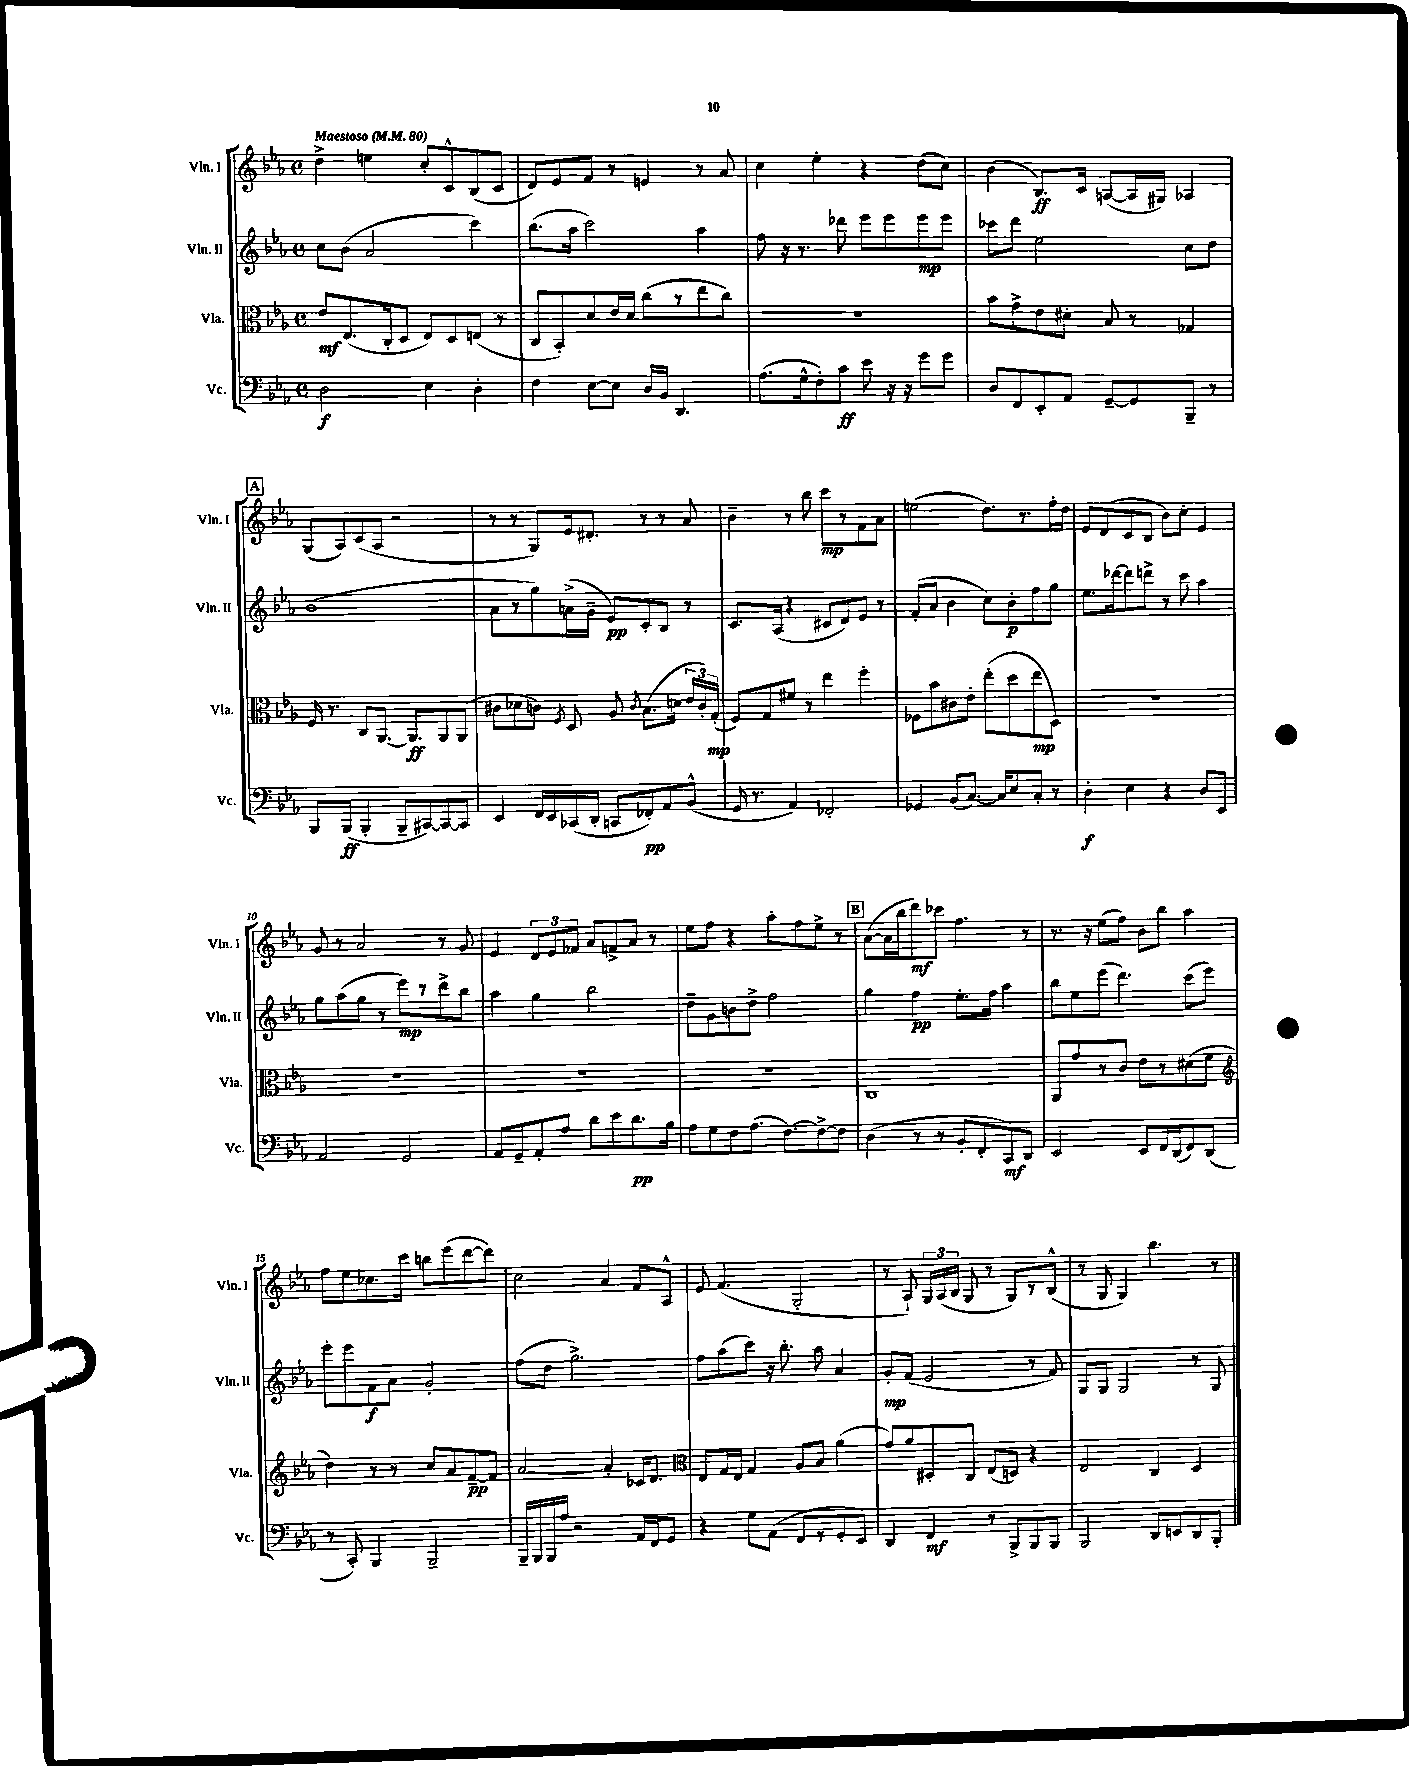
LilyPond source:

<<
\new StaffGroup <<
\new Staff = "s0" \with { instrumentName = "Vln. I" shortInstrumentName = "Vln. I" } {
    \clef treble \key ees \major \defaultTimeSignature \time 4/4 \tempo "Maestoso" 4 = 80
    \autoBeamOff d''4-> e''4 c''8[-. c'8-^ bes8( c'8] |
    d'8[) ees'8 f'8] r8 e'4 r8 aes'8 |
    c''4 ees''4-. r4 d''8[( c''8]) |
    bes'4( bes8.[\ff) c'16] a8[~( a16 gis16]) aes4 |
    \mark \markup { \box "A" } g8[( aes8) c'8( aes8] r2 |
    r8 r8 g8[) ees'16 dis'8.]-. r8 r8 aes'8 |
    bes'4-- r8 bes''8 c'''8[\mp r8 f'8 aes'8] |
    e''2( d''8.[) r8. f''16-. d''16] |
    ees'8[ d'8( c'8 bes8] bes'8[) c''8]-. ees'4 |
    g'8 r8 aes'2 r8 g'8 |
    ees'4 \tuplet 3/2 { d'8[ ees'8 fes'8] } aes'8[ f'8-> aes'8] r8 |
    ees''8[ f''8] r4 aes''8[-. f''8 ees''8]-> r8 |
    \mark \markup { \box "B" } aes'8[~( aes'16 bes''16 d'''8\mf) ces'''8] f''4. r8 |
    r8. r16 ees''8[( f''8]) bes'8[ bes''8] aes''4 |
    f''8[ ees''8 ces''8. c'''16] b''8[ ees'''8( d'''8~ d'''8]) |
    c''2 aes'4 f'8[ aes8]-^ |
    ees'8 f'4.( g2-. |
    r8 aes8-!) \tuplet 3/2 { g16[ aes16( bes16] } g8 r8 g8[) r8 bes8]-^( |
    r8 g8 g4) bes''4. r8 \bar "|." |
}
\new Staff = "s1" \with { instrumentName = "Vln. II" shortInstrumentName = "Vln. II" } {
    \clef treble \key ees \major \defaultTimeSignature \time 4/4
    \autoBeamOff c''8[ bes'8]( aes'2 c'''4) |
    bes''8.[( aes''16] c'''2) aes''4 |
    f''8 r16 r8. des'''8 ees'''8[ ees'''8 ees'''8\mp ees'''8] |
    ces'''8[ d'''8] ees''2 c''8[ d''8] |
    \mark \markup { \box "A" } bes'1( |
    aes'8[ r8 g''8) a'16->( g'16]-- ees'8[\pp) c'8-. bes8] r8 |
    c'8.[ aes16]( r4 cis'8[ d'8) ees'8] r8 |
    f'8[-.( aes'8] bes'4 c''8[) bes'8-.\p f''8 g''8] |
    ees''8.[ des'''16~ des'''8 d'''8]-> r8 c'''8 aes''4 |
    g''8[ aes''8( g''8] r8 ees'''8[\mp) r8 d'''8-> bes''8] |
    aes''4 g''4 bes''2 |
    d''8[-- g'8 b'8 d''8]-> f''2 |
    \mark \markup { \box "B" } g''4 f''4\pp ees''8.[-. f''16] aes''4 |
    bes''8[ ees''8 ees'''8]( d'''4.) c'''8[( ees'''8]) |
    ees'''8[-. ees'''8 f'8\f aes'8] g'2-. |
    f''8[( d''8] g''2.->) |
    f''8[ aes''8( c'''8]) r16 bes''8.-. aes''8 aes'4 |
    g'8[-.\mp f'8]( ees'2 r8 f'8) |
    g8[ g8] g2 r8 g8 \bar "|." |
}
\new Staff = "s2" \with { instrumentName = "Vla." shortInstrumentName = "Vla." } {
    \clef alto \key ees \major \defaultTimeSignature \time 4/4
    \autoBeamOff ees'8[\mf ees8.( c16-. d8] ees8[) d8 e8]( r8 |
    c8[ bes,8-.) d'8 ees'16 d'16] c''8[( r8 ees''8 c''8]) |
    R1 |
    bes'8[ g'8-> ees'8 dis'8]-. bes8 r8 ges4 |
    \mark \markup { \box "A" } f16 r8. c8[ aes,8.]~ aes,8.[\ff aes,8 aes,8]( |
    cis'8[ des'8 c'8]) \acciaccatura { f8 } d8 aes8 \acciaccatura { c'8 } bes8.[( d'16] \tuplet 3/2 { ees'16[ c'16-.) g16]-.\mp( } |
    f8[) g8 fis'8] r8 ees''4 f''4-. |
    fes8[ bes'8 cis'8 ees'8]-. ees''8[-.( d''8 ees''8\mp d8]) |
    R1 |
    R1 |
    R1 |
    R1 |
    \mark \markup { \box "B" } c1 |
    aes,8[ g'8 r8 c'8] ees'8[ r8 dis'8( f'8] |
    \clef treble d''4) r8 r8 c''8[ aes'8 f'8~--\pp f'8] |
    aes'2~ aes'4-. ces'16[ d'8.] |
    \clef alto ees8[ g16 ees16] g4 aes8[ bes8] aes'4( |
    g'8[) aes'8 dis8-. c8] ees8[( d8]) r4 |
    ees2 c4 d4 \bar "|." |
}
\new Staff = "s3" \with { instrumentName = "Vc." shortInstrumentName = "Vc." } {
    \clef bass \key ees \major \defaultTimeSignature \time 4/4
    \autoBeamOff d2\f ees4 d4-. |
    f4 ees8[~ ees8] d16[ bes,16] d,4. |
    aes8.[( g16-^ f8-.) c'8]\ff ees'8 r16 r16 g'8[ g'8] |
    d8[ f,8 ees,8-. aes,8] g,8[~-- g,8 bes,,8]-- r8 |
    \mark \markup { \box "A" } bes,,8[ bes,,8]\ff( bes,,4-. bes,,8[-- cis,8~) cis,8~ cis,8] |
    ees,4 f,16[ ees,16 ces,16( d,16]-. c,8[ fes,8-.\pp) aes,8 bes,8]-^( |
    g,16 r8. aes,4) fes,2-. |
    ges,4 bes,8[( c8.]~) c16[ ees8 c8]-. r8 |
    d4-.\f ees4 r4 d8[ ees,8] |
    aes,2 g,2 |
    aes,8[ g,8-- aes,8-. aes8] d'8[ ees'8 d'8.\pp bes16] |
    aes8[ g8 f8 aes8.]( f8.[~) f8~-> f8] |
    \mark \markup { \box "B" } d4( r8 r8 bes,8[-. f,8-. c,8\mf) d,8] |
    ees,2 ees,8[ f,16 d,16( f,8) d,8]( |
    r8 c,8-.) bes,,4 bes,,2-- |
    bes,,16[-- bes,,16 bes,,16 aes16] r2 aes,16[ f,16 g,8] |
    r4 g8[ aes,8]( f,8[ r8 g,8-. ees,8]) |
    d,4 f,4\mf r8 bes,,8[-> bes,,8 bes,,8] |
    bes,,2 d,8[ e,8 d,8 bes,,8]-. \bar "|." |
}
>>
>>
